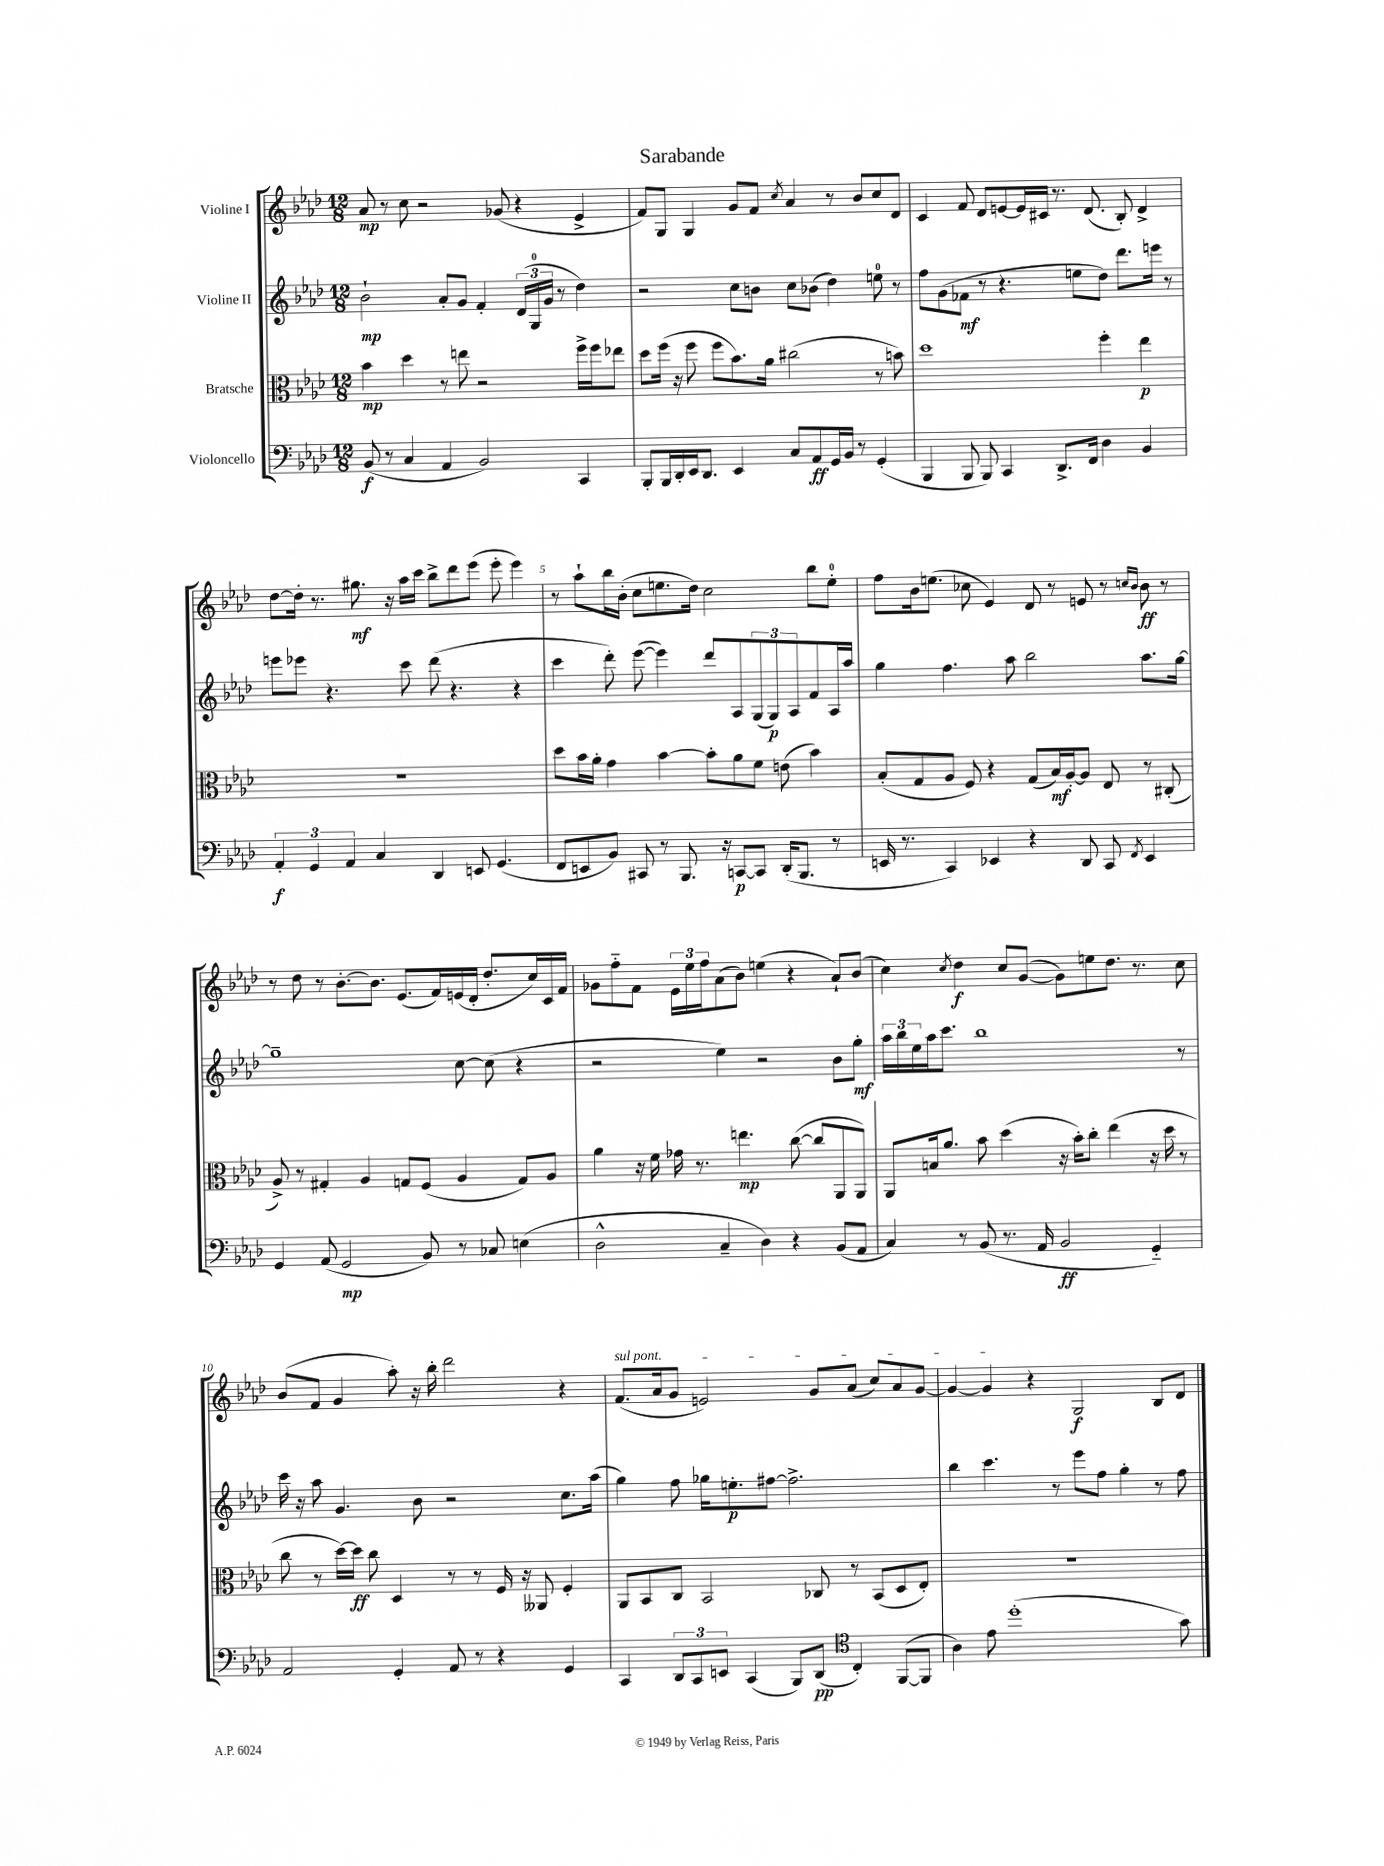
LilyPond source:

\header { title = "Sarabande" }
<<
\new StaffGroup <<
\new Staff = "s0" \with { instrumentName = "Violine I" } {
    \clef treble \key aes \major \numericTimeSignature \time 12/8
    aes'8\mp r8 c''8 r2 ges'8( r4 ees'4-> |
    f'8) g8 g4 g'8 f'8 \acciaccatura { c''8 } aes'4 r8 bes'8 c''8 des'8 |
    c'4 f'8 des'8 e'8~ e'16 cis'16 r8. des'8.( bes8-.) des'4-> |
    des''8~ des''16-. r8. gis''8.\mf r16 aes''16 c'''16 bes''8-> des'''8 ees'''8( ees'''8-. ees'''4) |
    r8 aes''8-! bes''16 bes'16-.( c''8 e''8. des''16) c''2 bes''8 e''8-0-. |
    f''8 bes'16 e''8.( ces''8 ees'4) des'8 r8 e'8 r8 \grace { c''16 bes'16 } bes'8\ff r8 |
    r8 des''8 r8 bes'8.~-. bes'8. ees'8.( f'16) e'16( des'16-. des''8.-. c''16) c'16 f'16 |
    ges'8 f''8-_ f'8 \tuplet 3/2 { ees'16 ees''16 f''16 } aes'8( bes'8) e''4( r4 aes'8-!) bes'8( |
    c''4) \acciaccatura { c''8 } des''4\f c''8 g'8~( g'8) e''8 des''8. r8. c''8 |
    bes'8( f'8 g'4 aes''8-.) r16 bes''16-. des'''2 r4 |
    \once \override TextSpanner.bound-details.left.text = \markup { \italic "sul pont." } f'8.\startTextSpan( aes'16 g'8 e'2) g'8 aes'8( c''8) aes'8 g'8~ |
    g'4~ g'4\stopTextSpan r4 g2\f bes8 des'8 \bar "|." |
}
\new Staff = "s1" \with { instrumentName = "Violine II" } {
    \clef treble \key aes \major \numericTimeSignature \time 12/8
    bes'2-!\mp aes'8-. g'8 f'4-. \tuplet 3/2 { des'16( g16-0 g'16 } r8 des''4) |
    r2 c''8 b'8 c''8 bes'8( des''4) e''8-0 r8 |
    f''8 g'8( fes'8\mf r8 r4. e''8 des''8) des'''8. e'''16 r8 |
    e'''8 ees'''8 r4. c'''8 des'''8( r4. r4 |
    c'''4 des'''8-.) ees'''8~( ees'''4) des'''8 aes8 \tuplet 3/2 { g8( g8\p) aes8 } f'8 aes16 aes''16 |
    g''4 f''4. aes''8 bes''2 aes''8. g''16~ |
    g''1-- c''8~ c''8( r4 |
    r2 ees''4) r2 bes'8 g''8-.\mf |
    \tuplet 3/2 { aes''16 bes''16 ees''16 } aes''16 c'''8. bes''1 r8 |
    c'''16 r16 aes''8 g'4. bes'8 r2 c''8. aes''16( |
    g''4) f''8 ges''16 e''8.-.\p fis''8~ fis''2.-> |
    bes''4 c'''4. r8 ees'''8 f''8 g''4-. r8 f''8 \bar "|." |
}
\new Staff = "s2" \with { instrumentName = "Bratsche" } {
    \clef alto \key aes \major \numericTimeSignature \time 12/8
    bes'4\mp des''4 r8 e''8 r2 f''16-> f''16 ees''8 |
    des''8 f''16( r16 f''8 f''8 bes'8.) aes'16 cis''2( r8 b'8) |
    des''1 f''4-. ees''4\p |
    R1. |
    des''8 bes'16 aes'16-. g'4 bes'4~ bes'8-. aes'8 f'8 e'8( bes'4) |
    bes8-.( g8 aes8 f8) r4 g8( bes16\mf) aes16~-. aes8 ees8 r8 cis8-.( |
    aes8->) r8 gis4-. aes4 g8 f8( aes4 g8) aes8 |
    aes'4 r16 f'16 ges'16 r8. e''4.\mp c''8~( c''8 aes,8 aes,8) |
    aes,8 b16 aes'8. bes'8 des''4( r16 bes'16-.) c''8-. ees''4( r16 des''16 r8 |
    c''8 r8 des''16~) des''16\ff c''8 des4 r8 r8 f16 r16 aeses,8 f4-. |
    aes,8 bes,8 c8 bes,2 ces8 r8 bes,8( des8 ees8-.) |
    R1. \bar "|." |
}
\new Staff = "s3" \with { instrumentName = "Violoncello" } {
    \clef bass \key aes \major \numericTimeSignature \time 12/8
    bes,8\f( r8 c4 aes,4 bes,2) c,4 |
    bes,,8-. bes,,16 des,16-. ees,16 des,8. ees,4 c8 aes,8\ff g,16 bes,16 r8 g,4-.( |
    bes,,4 bes,,8 bes,,8) c,4 des,8.-> f,16 des4 bes,4 |
    \tuplet 3/2 { aes,4-.\f g,4 aes,4 } c4 des,4 e,8 g,4.( |
    f,8 e,8 bes,8) cis,8 r8 bes,,8. r16 c,8~\p c,8 des,16-.( bes,,8. r8 |
    e,16 r8. c,4) ees,4 r4 des,8 c,8 \acciaccatura { f,8 } ees,4 |
    g,4 aes,8( g,2\mp bes,8) r8 ces8 e4( |
    des2-^ c4-- des4) r4 bes,8( aes,8 |
    c4) r8 bes,8( r8. aes,16 bes,2\ff g,4-_) |
    aes,2 g,4-. aes,8 r8 r4 g,4 |
    c,4 \tuplet 3/2 { des,8 c,8 e,8 } c,4( bes,,8) des,8\pp( \clef tenor c4-.) f,8~( f,8 |
    aes4) ees'8 des''1-.( g'8) \bar "|." |
}
>>
>>
\layout { \context { \Score \override BarNumber.break-visibility = ##(#f #t #t) barNumberVisibility = #(every-nth-bar-number-visible 5) } }
